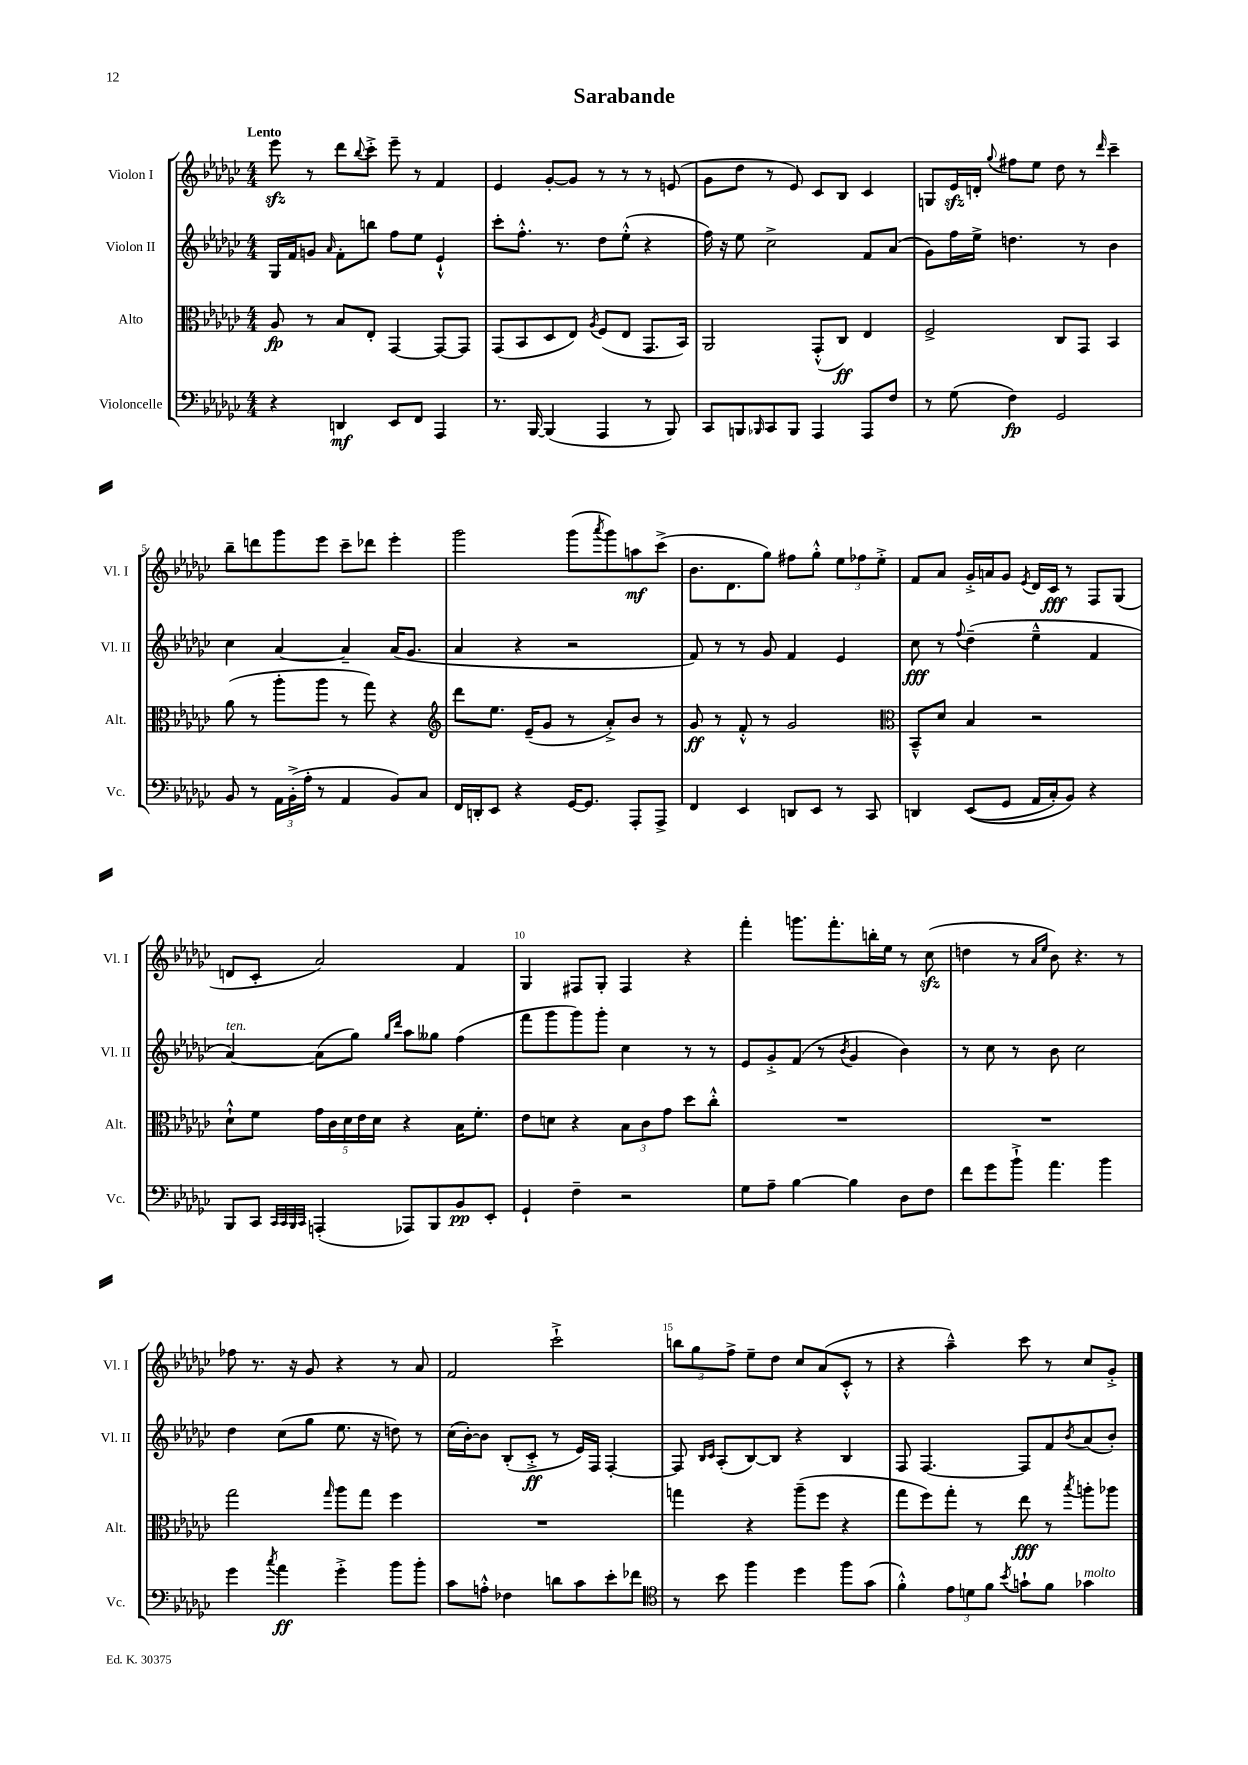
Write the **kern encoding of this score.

**kern	**kern	**kern	**kern
*staff4	*staff3	*staff2	*staff1
*clefF4	*clefC3	*clefG2	*clefG2
*k[b-e-a-d-g-c-]	*k[b-e-a-d-g-c-]	*k[b-e-a-d-g-c-]	*k[b-e-a-d-g-c-]
*M4/4	*M4/4	*M4/4	*M4/4
4r	8A-/	16G-/LL	8eee-\
.	.	16f/J	.
.	8r	8g/J	8r
.	.	16qqa-/	.
4DD/	8B-/L	8f'\L	8ddd-\L
.	.	.	8qqbb-/
.	8E-'/J	8bb\J	8ccc-'^\J
8EE-/L	[4GG-/	8ff\L	8eee-~\
8FF/J	.	8ee-\J	8r
4AAA-/	8GG-/_L	4e-`^^/	4f/
.	8GG-/]J	.	.
=	=	=	=
8.r	(8GG-/L	8ccc-'\L	4e-/
.	8BB-/	8.ff'^^\J	.
[16BBB-/	.	.	.
(4BBB-/]	8D-/	.	[8g-'/L
.	.	8.r	.
.	8E-/J)	.	8g-/]J
.	8qA-/	.	.
4AAA-/	(8F/L	8dd-\L	8r
.	8E-/J	(8ee-'^^\J	8r
8r	8.GG-/L	4r	8r
8BBB-/)	.	.	(8e/
.	16BB-/Jk)	.	.
=	=	=	=
8CC-/L	2AA-/	16ff\)	8g-\L
.	.	16r	.
8BBB/	.	8ee-\	8dd-\J
16qqBBB-/	.	.	.
8CC-/	.	2cc-^\	8r
8BBB-/J	.	.	8e-/)
4AAA-/	(8GG-'^^/L	.	8c-/L
.	8C-/J)	.	8B-/J
8AAA-/L	4E-/	8f/L	4c-/
8F/J	.	(8a-/J	.
=	=	=	=
8r	2F^/	8g-\L)	8G/L
(8G-\	.	16ff\L	16e-/L
.	.	16ee-^\JJ	16d'/JJ
.	.	.	8qqgg-/
4F\)	.	4.dd\	8ff#\L
.	.	.	8ee-\J
2GG-/	8C-/L	.	8dd-\
.	8GG-/J	8r	8r
.	.	.	16qqddd-/
.	4BB-/	4b-\	4ccc-~\
=	=	=	=
8BB-/	(8a-\	4cc-\	8bb-~\L
8r	8r	.	8ddd\
24AA-\LL	8aa-'\L	[4a-/	8ggg-\
(24BB-'^\	.	.	.
24A-'\JJ	.	.	.
8r	8aa-\J	.	8eee-\J
4AA-/	8r	4a-~/]	8ccc-~\L
.	8gg-\)	.	8ddd-\J
8BB-/L)	4r	(16a-/LK	4eee-'\
.	.	8.g-/J	.
8C-/J	.	.	.
=	=	=	=
*	*clefG2	*	*
16FF/LL	8ddd-\L	4a-/	2ggg-\
16DD'/J	.	.	.
8EE-/J	8.ee-\J	.	.
4r	.	4r	.
.	(16e-~/LK	.	.
.	8g-/J	.	.
[16GG-/LK	8r	2r	(8ggg-\L
8.GG-/]J	.	.	.
.	.	.	8qaaa-/
.	8a-'^/L)	.	8ggg-\)
8AAA-'/L	8b-/J	.	8aa\
8AAA-^/J	8r	.	(8ccc-^\J
=	=	=	=
4FF/	8g-/	8f/)	8.b-\L
.	8r	8r	.
.	.	.	8.d-\
4EE-/	8f'^^/	8r	.
.	8r	8g-/	8gg-\J)
8DD/L	2g-/	4f/	8ff#\L
8EE-/J	.	.	8gg-'^^\J
8r	.	4e-/	12ee-\L
.	.	.	12ff-\
8CC-/	.	.	.
.	.	.	12ee-'^\J
=	=	=	=
*	*clefC3	*	*
4DD/	8BB-~^^/L	8cc-\	8f/L
.	8d-/J	8r	8a-/J
.	.	8qqff/	.
&((8EE-/L	4B-/	(4dd-~\	16g-'^/LL
.	.	.	16a/J
8GG-/J	.	.	8g-/J
.	.	.	8qe-/
16AA-/LL	2r	4ee-~^^\	16d-/LL
16C-'/J)	.	.	16c-/JJ
8BB-/J&)	.	.	8r
4r	.	4f/	8F/L
.	.	.	(8G-/J
=	=	=	=
8BBB-/L	8d-`^^\L	[4a-/)	8d/L
8CC-/J	8f\J	.	8c-'/J
32qqCC-/LLL	.	.	.
32qqCC-/	.	.	.
32qqBBB-/	.	.	.
32qqCC-/JJJ	.	.	.
(4AAA'/	20g-\LL	(8a-\]L	2a-/)
.	20c-\	.	.
.	20d-\	.	.
.	.	8gg-\J)	.
.	20e-\	.	.
.	20d-\JJ	.	.
.	.	16qqgg-/LL	.
.	.	16qqddd-/JJ	.
8AAA-/L)	4r	8aa-\L	.
8BBB-/	.	8gg--\J	.
8BB-/	16B-\LK	(4ff\	4f/
.	8.f'\J	.	.
8EE-'/J	.	.	.
=	=	=	=
4GG-`/	8e-\L	8fff\L	4G-/
.	8d\J	8ggg-\	.
4F~\	4r	8ggg-\)	8F#/L
.	.	8ggg-'\J	8G-'/J
2r	12B-\L	4cc-\	4F#/
.	12c-\	.	.
.	12g-\J	.	.
.	8dd-\L	8r	4r
.	8cc-'^^\J	8r	.
=	=	=	=
8G-\L	1r	8e-/L	4fff'\
8A-~\J	.	8g-'^/	.
[4B-\	.	(8f/J	8.ggg\L
.	.	8r	.
.	.	.	8.fff'\
.	.	8qb-/	.
4B-\]	.	4g-/	.
.	.	.	16bb'\L
.	.	.	16ee-\JJ
8D-\L	.	4b-\)	8r
8F\J	.	.	(8cc-\
=	=	=	=
8f\L	1r	8r	4dd\
8g-\	.	8cc-\	.
8b-`^\J	.	8r	8r
.	.	.	16qqa-/LL
.	.	.	16qqee-/JJ
4.a-\	.	8b-\	8b-\)
.	.	2cc-\	4.r
4b-\	.	.	.
.	.	.	8r
=	=	=	=
4g-\	2gg-\	4dd-\	8ff-\
.	.	.	8.r
8qcc-/	.	.	.
4a-\	.	(8cc-\L	.
.	.	.	16r
.	.	8gg-\J	8g-/
.	16qqgg-/	.	.
4g-'^\	8aa-\L	8.ee-\	4r
.	8gg-\J	.	.
.	.	16r	.
8b-\L	4ff\	8dd\)	8r
8b-'\J	.	8r	8a-/
=	=	=	=
8c-\L	1r	(16cc-\LL	2f/
.	.	[16b-'\J)	.
8A'^^\J	.	8b-\]J	.
4F-\	.	(8B-'/L	.
.	.	8c-'^/J	.
8d\L	.	8r	2ccc-`^\
8c-\	.	16e-/LL)	.
.	.	16F/JJ	.
8e-'\	.	[4F'/	.
8f-\J	.	.	.
=	=	=	=
*clefC4	*	*	*
8r	4gg\	8F/]	12bb\L
.	.	.	12gg-\
.	.	16qqB-/LL	.
.	.	16qqc-/JJ	.
8b-\	.	(8A-'/L	.
.	.	.	12ff^\J
4ff\	4r	[8B-/)	8ee-~\L
.	.	8B-/]J	8dd-\J
4dd-\	(8aa-~\L	4r	8cc-/L
.	8ff\J	.	(8a-/
8ff\L	4r	4B-/	8c-'^^/J
(8g-\J	.	.	8r
=	=	=	=
4f'^^\)	8gg-\L	8F/	4r
.	8ff\)	[4.F/	.
12e-\L	8gg-'\J	.	4aa-~^^\)
12d\	.	.	.
.	8r	.	.
12f\J	.	.	.
8qb-/	.	.	.
8g`\L	8ee-\	8F/]L	8ccc-\
8f\J	8r	8f/	8r
.	8qbb-/	8qb-/	.
4g-\	8aa'\L	(8a-/	8cc-/L
.	8aa-\J	8b-'/J)	8g-'^/J
==	==	==	==
*-	*-	*-	*-
